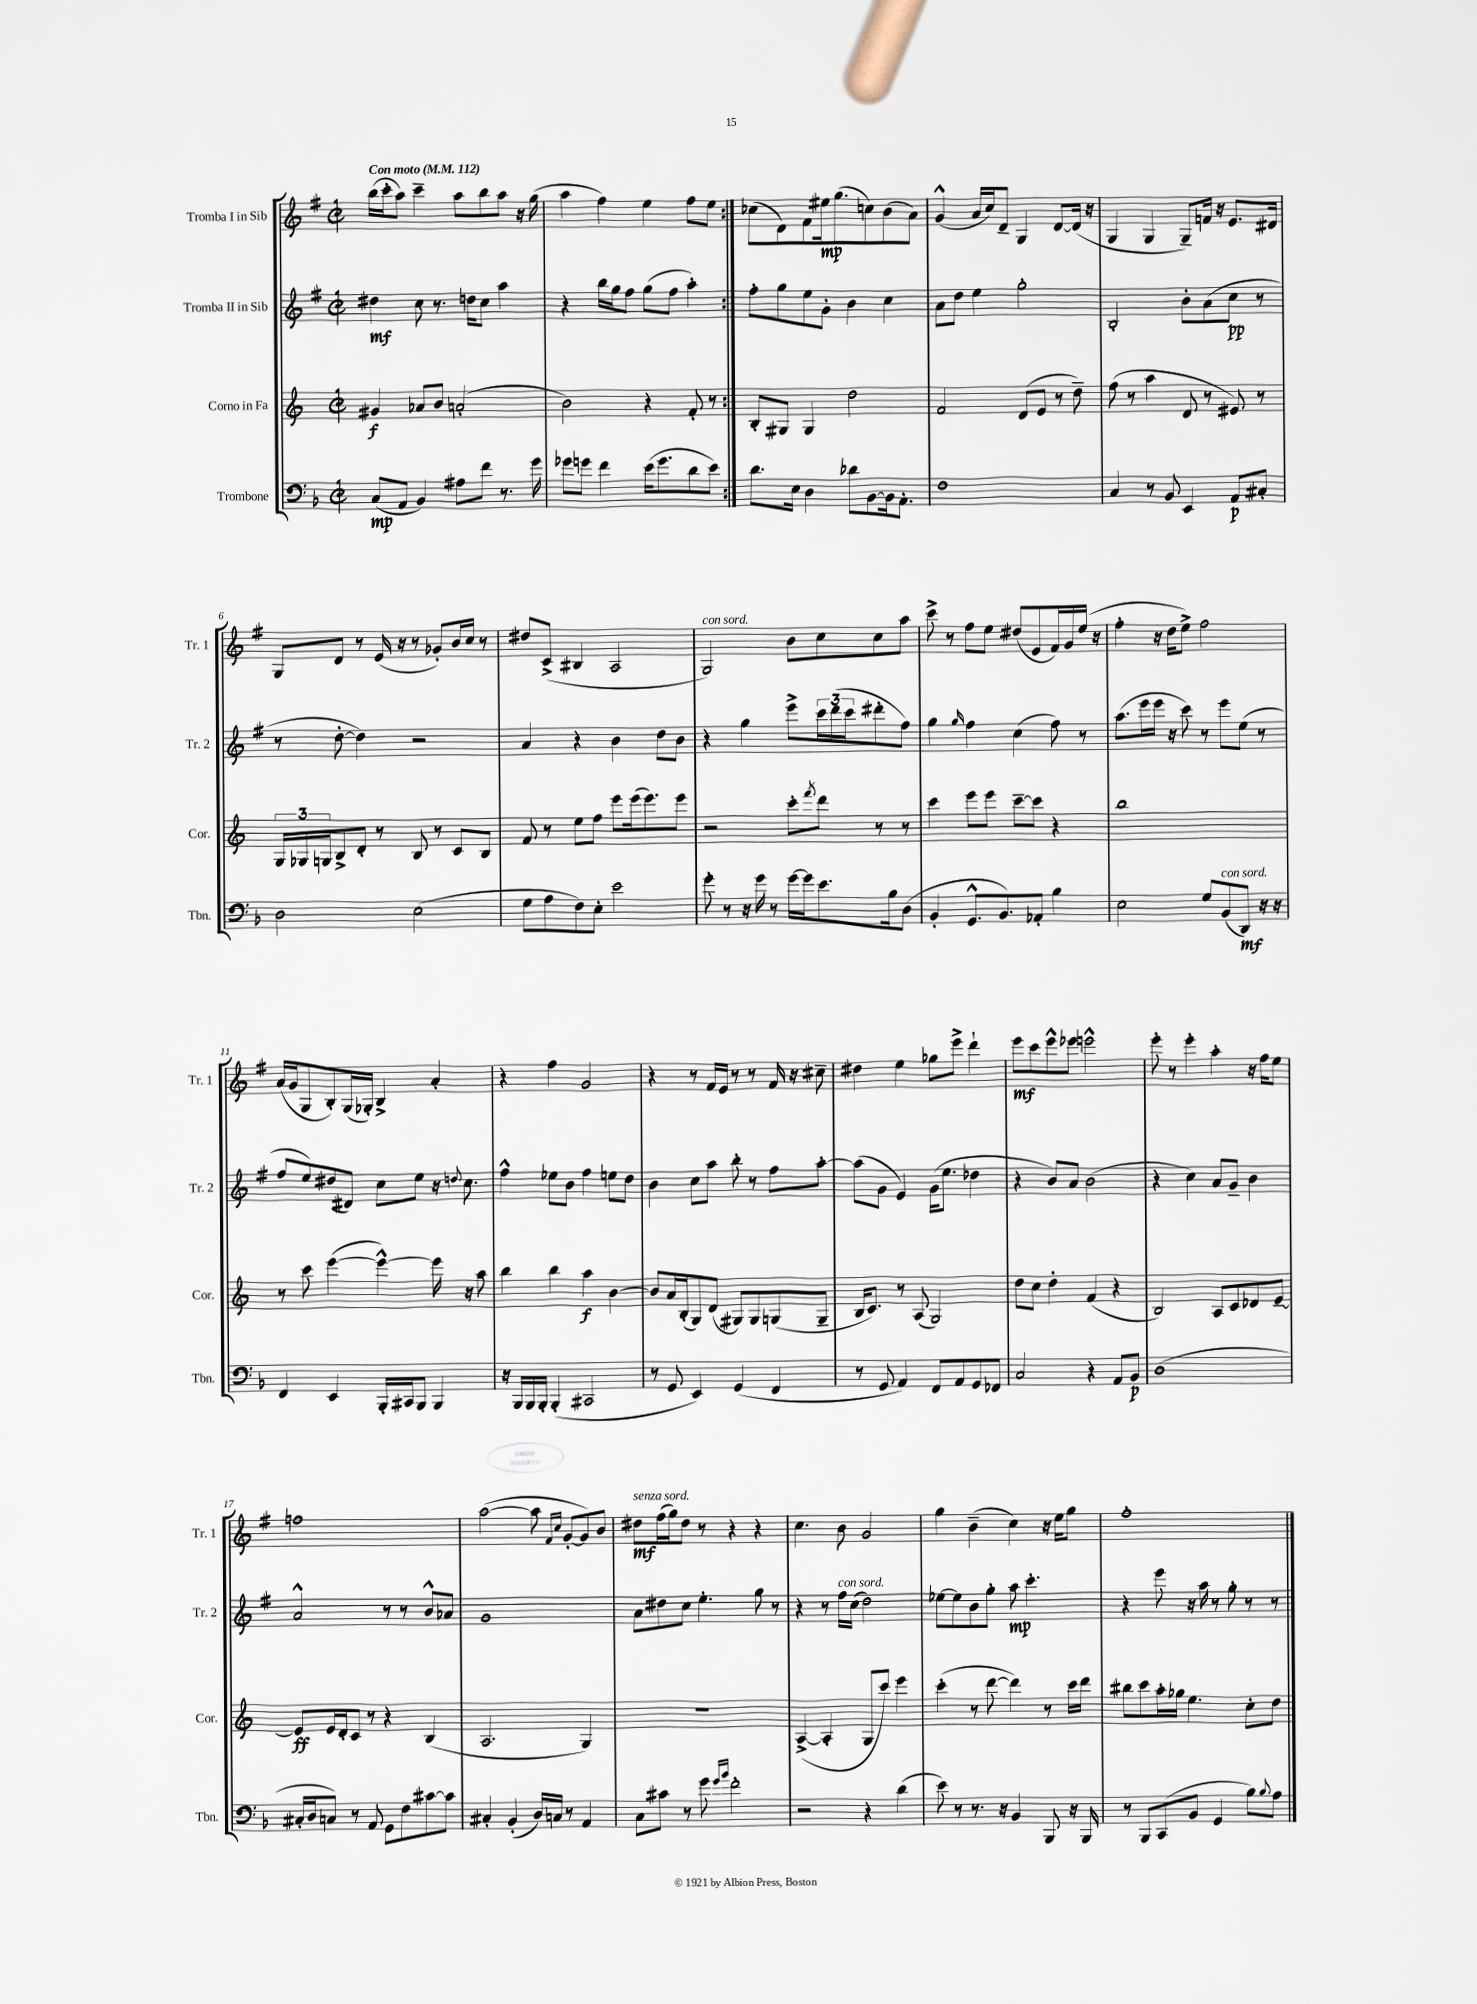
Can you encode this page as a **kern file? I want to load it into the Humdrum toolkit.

**kern	**dynam	**kern	**dynam	**kern	**dynam	**kern	**dynam
*part4	*part4	*part3	*part3	*part2	*part2	*part1	*part1
*staff4	*staff4	*staff3	*staff3	*staff2	*staff2	*staff1	*staff1
*I"Trombone	*	*I"Corno in Fa	*	*I"Tromba II in Sib	*	*I"Tromba I in Sib	*
*I'Tbn.	*	*I'Cor.	*	*I'Tr. 2	*	*I'Tr. 1	*
*clefF4	*	*clefG2	*	*clefG2	*	*clefG2	*
*k[b-]	*	*k[]	*	*k[f#]	*	*k[f#]	*
*M2/2	*	*M2/2	*	*M2/2	*	*M2/2	*
*met(c|)	*	*met(c|)	*	*met(c|)	*	*met(c|)	*
*MM112	*	*MM112	*	*MM112	*	*MM112	*
=1	=1	=1	=1	=1	=1	=1	=1
!	!	!	!	!	!	!LO:TX:a:B:t=Con moto	!
(8C/L	mp	4g#X/	f	4dd#X\	mf	(16bb\LL	.
.	.	.	.	.	.	16ccc'\J	.
8AA/J	.	.	.	.	.	8aa\J)	.
4BB-/)	.	8a-X/L	.	8cc\	.	4ccc~\	.
.	.	8b/J	.	8.r	.	.	.
8A#X\L	.	(2an'/	.	.	.	8aa\L	.
.	.	.	.	16ddn\KL	.	.	.
8f\J	.	.	.	8cc\J	.	8bb\	.
8.r	.	.	.	4aa\	.	8aa\J	.
.	.	.	.	.	.	16r	.
16g\	.	.	.	.	.	(16gg\	.
=2	=2	=2	=2	=2	=2	=2	=2
8g-X\L	.	2b\)	.	4r	.	4aa\	.
8gn\J	.	.	.	.	.	.	.
4f\	.	.	.	16bb\LL	.	4ff#\)	.
.	.	.	.	16gg\J	.	.	.
.	.	.	.	8ff#\J	.	.	.
(16e\KL	.	4r	.	(8gg\L	.	4ee\	.
8.g\	.	.	.	.	.	.	.
.	.	.	.	8ff#\J	.	.	.
8d\	.	8f'/	.	4aa'\)	.	8ff#\L	.
8e\J)	.	8r	.	.	.	8ee\J	.
=3:|!	=3:|!	=3:|!	=3:|!	=3:|!	=3:|!	=3:|!	=3:|!
8.d\L	.	8B'/L	.	8ff#'\L	.	(8cc-X\L	.
.	.	8G#X/J	.	8gg\	.	8d\)	.
16E\Jk	.	.	.	.	.	.	.
4D\	.	4G#/	.	8ee\	.	8f#\	.
.	.	.	.	8g'\J	.	16ee#X\k	mp
.	.	.	.	.	.	(8.gg\	.
8d-X\L	.	2dd\	.	4b\	.	.	.
[8BB-\	.	.	.	.	.	8ccn\)	.
16BB-\k]	.	.	.	4cc\	.	(8b\	.
8.AA'\J	.	.	.	.	.	.	.
.	.	.	.	.	.	8a\J)	.
=4	=4	=4	=4	=4	=4	=4	=4
1F	.	2f/	.	8a\L	.	(4g^^/	.
.	.	.	.	8dd\J	.	.	.
.	.	.	.	4ee\	.	16a/LL	.
.	.	.	.	.	.	16cc/J)	.
.	.	.	.	.	.	8d~/J	.
.	.	(8d/L	.	2gg'\	.	4G/	.
.	.	8e/J	.	.	.	.	.
.	.	8r	.	.	.	[8d/L	.
.	.	8dd~\)	.	.	.	(16d/Jk]	.
.	.	.	.	.	.	16r	.
=5	=5	=5	=5	=5	=5	=5	=5
4C/	.	(8ff\	.	2B'/	.	4G/	.
.	.	8r	.	.	.	.	.
8r	.	4aa\	.	.	.	4G/	.
8BB-/	.	.	.	.	.	.	.
4EE/	.	8d/	.	8b'\L	.	8G~/L)	.
.	.	8r	.	(8a\	.	16fn/Jk	.
.	.	.	.	.	.	16r	.
8AA/L	p	8e#X/)	.	8cc\J	pp	8.e/L	.
8C#X'/J	.	8r	.	8r	.	.	.
.	.	.	.	.	.	16d#X/Jk	.
!!LO:LB:g=z
=6	=6	=6	=6	=6	=6	=6	=6
2D\	.	24G/LL	.	8r	.	8G/L	.
.	.	24G-X/	.	.	.	.	.
.	.	24Gn/J	.	.	.	.	.
.	.	8B^/	.	[8dd'\	.	8d/J	.
.	.	8d'/J	.	4dd\])	.	8r	.
.	.	8r	.	.	.	(16e/	.
.	.	.	.	.	.	16r	.
(2E\	.	8B/	.	2r	.	8r	.
.	.	8r	.	.	.	8g-X'/L)	.
.	.	8c/L	.	.	.	16b/L	.
.	.	.	.	.	.	16cc/JJ	.
.	.	8B/J	.	.	.	8r	.
=7	=7	=7	=7	=7	=7	=7	=7
8G\L	.	8f/	.	4a/	.	8dd#X/L	.
8A\	.	8r	.	.	.	(8c^/J	.
8F\)	.	8ee\L	.	4r	.	4B#X/	.
8E'\J	.	8ff\J	.	.	.	.	.
2e\	.	8eee\L	.	4b\	.	2A/	.
.	.	(16eee\k	.	.	.	.	.
.	.	8.eee\)	.	.	.	.	.
.	.	.	.	8dd\L	.	.	.
.	.	8eee\J	.	8b\J	.	.	.
=8	=8	=8	=8	=8	=8	=8	=8
!	!	!	!	!	!	!LO:TX:a:i:t=con sord.	!
8g'\	.	2r	.	4r	.	2G/)	.
8r	.	.	.	.	.	.	.
16r	.	.	.	4gg\	.	.	.
16g\	.	.	.	.	.	.	.
8r	.	.	.	.	.	.	.
[16g\LL	.	8ccc'\L	.	8eee^\L	.	8b\L	.
16g\J]	.	.	.	.	.	.	.
.	.	8qfff/	.	.	.	.	.
8.e\	.	8ddd\J	.	24ccc\L	.	8cc\	.
.	.	.	.	(24ddd\	.	.	.
.	.	.	.	24ccc\J	.	.	.
.	.	8r	.	8ddd#X'\	.	8cc\	.
16B-\k	.	.	.	.	.	.	.
(8D\J	.	8r	.	8ff#\J)	.	8aa\J	.
=9	=9	=9	=9	=9	=9	=9	=9
4BB-'/	.	4ccc\	.	4gg\	.	8ccc^\	.
.	.	.	.	.	.	8r	.
.	.	.	.	16qqgg/	.	.	.
8.GG^^/L	.	8eee\L	.	4ff#\	.	8ff#\L	.
.	.	8eee\J	.	.	.	8ee\J	.
8.BB-/)	.	.	.	.	.	.	.
.	.	[8ccc~\L	.	(4cc\	.	(8dd#X/L	.
8AA-X'/J	.	8ccc\J]	.	.	.	8e/	.
4B-\	.	4r	.	8ff#\)	.	16f#/L)	.
.	.	.	.	.	.	16g/	.
.	.	.	.	8r	.	(16ee/JJ	.
.	.	.	.	.	.	16r	.
=10	=10	=10	=10	=10	=10	=10	=10
2E\	.	1bb	.	(8.aa\L	.	4ff#'\	.
.	.	.	.	16eee\L	.	.	.
.	.	.	.	16eee\JJ	.	16r	.
.	.	.	.	16r	.	16dd\KL	.
.	.	.	.	8ccc\)	.	8ee^\J)	.
8G/L	.	.	.	8r	.	2ff#\	.
!LO:TX:a:i:t=con sord.	!	!	!	!	!	!	!
(8BB-/	.	.	.	8eee\L	.	.	.
8DD/J)	mf	.	.	(8ee\J	.	.	.
16r	.	.	.	8r	.	.	.
16r	.	.	.	.	.	.	.
!!LO:LB:g=z
=11	=11	=11	=11	=11	=11	=11	=11
4FF/	.	8r	.	8ff#/L	.	(16a/LL	.
.	.	.	.	.	.	16g/J	.
.	.	8ccc\	.	8ee/)	.	8G/	.
4EE/	.	([4eee\	.	(8dd#X/	.	8B'/)	.
.	.	.	.	8d#X/J)	.	(16G/L	.
.	.	.	.	.	.	16G-X'/JJ)	.
16BBB-'/LL	.	4eee^^\_)	.	8cc\L	.	4B^/	.
16CC#X/J	.	.	.	.	.	.	.
8BBB-/J	.	.	.	8ee\J	.	.	.
4BBB-/	.	16eee\]	.	16r	.	4a'/	.
.	.	.	.	8qqddn/	.	.	.
.	.	16r	.	8.cc\	.	.	.
.	.	8aa\	.	.	.	.	.
=12	=12	=12	=12	=12	=12	=12	=12
16r	.	4bb\	.	4ff#^^\	.	4r	.
16BBB-/LL	.	.	.	.	.	.	.
16BBB-/	.	.	.	.	.	.	.
16BBB-'/JJ	.	.	.	.	.	.	.
(4BBB-'/	.	4bb\	.	8ee-X\L	.	4ff#\	.
.	.	.	.	8b\J	.	.	.
2CC#X/	.	4aa\	f	4ff#\	.	2g/	.
.	.	[4b\	.	8een\L	.	.	.
.	.	.	.	8dd\J	.	.	.
=13	=13	=13	=13	=13	=13	=13	=13
8r	.	8b/L]	.	4b\	.	4r	.
8GG/	.	16a/L	.	.	.	.	.
.	.	(16B'/J	.	.	.	.	.
4EE/)	.	8G/)	.	8cc\L	.	8r	.
.	.	(8d/J	.	8aa\J	.	16f#/LL	.
.	.	.	.	.	.	16e/JJ	.
(4GG/	.	8G#X/L)	.	8bb'\	.	8r	.
.	.	8G#/	.	8r	.	8r	.
4FF/	.	(8Gn/	.	8ff#\L	.	16f#/	.
.	.	.	.	.	.	16r	.
.	.	8G~/J	.	[8aa'\J	.	8cc#X~\	.
=14	=14	=14	=14	=14	=14	=14	=14
8r	.	16B/KL	.	(8aa\L]	.	4dd#X\	.
.	.	8.c/J)	.	.	.	.	.
8GG/	.	.	.	8g\J	.	.	.
4AA/)	.	8r	.	4e/)	.	4ee\	.
.	.	(8A/	.	.	.	.	.
8FF/L	.	2G/)	.	(16g\KL	.	8gg-X\L	.
.	.	.	.	8.ee\J	.	.	.
8AA/	.	.	.	.	.	8eee^\J	.
8GG/	.	.	.	4dd-X\	.	4ddd`\	.
8FF-X/J	.	.	.	.	.	.	.
=15	=15	=15	=15	=15	=15	=15	=15
2C/	.	8dd\L	.	4r	.	8eee\L	mf
.	.	8cc\J	.	.	.	8ccc\	.
.	.	4dd'\	.	8b/L)	.	8eee^^\	.
.	.	.	.	8a/J	.	8eee-X\J	.
4r	.	(4f/	.	(2b\	.	2eeen^^\	.
8AA/L	.	4r	.	.	.	.	.
8BB-/J	p	.	.	.	.	.	.
=16	=16	=16	=16	=16	=16	=16	=16
(1D	.	2B/)	.	4r	.	8eee'\	.
.	.	.	.	.	.	8r	.
.	.	.	.	4cc\)	.	4eee'\	.
.	.	8A/L	.	8a/L	.	4aa'\	.
.	.	8c/	.	8g~/J	.	.	.
.	.	8d-X/	.	4b\	.	16r	.
.	.	.	.	.	.	16ff#\KL	.
.	.	[8e~/J	.	.	.	8ee\J	.
!!LO:LB:g=z
=17	=17	=17	=17	=17	=17	=17	=17
16C#X'/LL	.	8e/L]	ff	2a^^/	.	1ffn	.
16D/J	.	.	.	.	.	.	.
8Cn/J)	.	16e/L	.	.	.	.	.
.	.	16d'/J	.	.	.	.	.
8r	.	8c/J	.	.	.	.	.
8AA/	.	8r	.	.	.	.	.
8GG\L	.	4r	.	8r	.	.	.
8F\	.	.	.	8r	.	.	.
[8c#X\	.	(4B/	.	8b^^/L	.	.	.
8c#\J]	.	.	.	8a-X/J	.	.	.
=18	=18	=18	=18	=18	=18	=18	=18
4C#X'/	.	2.A/	.	1g	.	([2aa\	.
(4BB-'/	.	.	.	.	.	.	.
16D/LL)	.	.	.	.	.	8aa\]	.
16Cn/JJ	.	.	.	.	.	.	.
.	.	.	.	.	.	16qqf#/LL	.
.	.	.	.	.	.	16qqcc/JJ	.
8r	.	.	.	.	.	[8g'/L	.
4AA/	.	4G/)	.	.	.	8g/])	.
.	.	.	.	.	.	8b/J	.
=19	=19	=19	=19	=19	=19	=19	=19
!	!	!	!	!	!	!LO:TX:a:i:t=senza sord.	!
8C\L	.	1r	.	8a\L	.	8dd#X\L	mf
8c#X\J	.	.	.	8dd#X\	.	(16ff#\L	.
.	.	.	.	.	.	16gg\J)	.
8r	.	.	.	8cc\J	.	8dd#\J	.
8g\	.	.	.	4.ee'\	.	8r	.
16qqg/LL	.	.	.	.	.	.	.
16qqb-/JJ	.	.	.	.	.	.	.
2f'\	.	.	.	.	.	4r	.
.	.	.	.	8gg\	.	4r	.
.	.	.	.	8r	.	.	.
=20	=20	=20	=20	=20	=20	=20	=20
2r	.	([4A^/	.	4r	.	4.cc\	.
.	.	4A'/]	.	8r	.	.	.
!	!	!	!	!LO:TX:a:i:t=con sord.	!	!	!
.	.	.	.	16ff#\LL	.	8b\	.
.	.	.	.	(16cc\JJ	.	.	.
4r	.	8G/L	.	2dd\)	.	2g/	.
.	.	8ccc/J)	.	.	.	.	.
(4d\	.	4eee\	.	.	.	.	.
=21	=21	=21	=21	=21	=21	=21	=21
8e\)	.	(4ccc'\	.	[8ee-X\L	.	4gg\	.
8r	.	.	.	8ee-\]	.	.	.
8.r	.	8r	.	8b\	.	(4b~\	.
.	.	[8ddd\	.	8gg'\J	.	.	.
16r	.	.	.	.	.	.	.
4BB-/	.	4ddd\])	.	8aa\	mp	4cc\)	.
.	.	.	.	4.ccc'\	.	.	.
8BBB-/	.	8r	.	.	.	16r	.
.	.	.	.	.	.	16ee\KL	.
16r	.	16ccc\LL	.	.	.	8gg\J	.
16BBB-/	.	16ddd\JJ	.	.	.	.	.
=22	=22	=22	=22	=22	=22	=22	=22
8r	.	8bb#X\L	.	4r	.	1ff#'	.
8BBB-/L	.	8ccc\	.	.	.	.	.
(8CC/	.	16aa'\L	.	8eee\	.	.	.
.	.	16gg-X\JJ	.	.	.	.	.
8BB-/J	.	4.ee\	.	16r	.	.	.
.	.	.	.	16aa\	.	.	.
4GG/	.	.	.	8r	.	.	.
.	.	.	.	8gg'\	.	.	.
8B-\L)	.	8cc'\L	.	8r	.	.	.
8qqB-/	.	.	.	.	.	.	.
8A\J	.	8dd\J	.	8r	.	.	.
==	==	==	==	==	==	==	==
*-	*-	*-	*-	*-	*-	*-	*-
